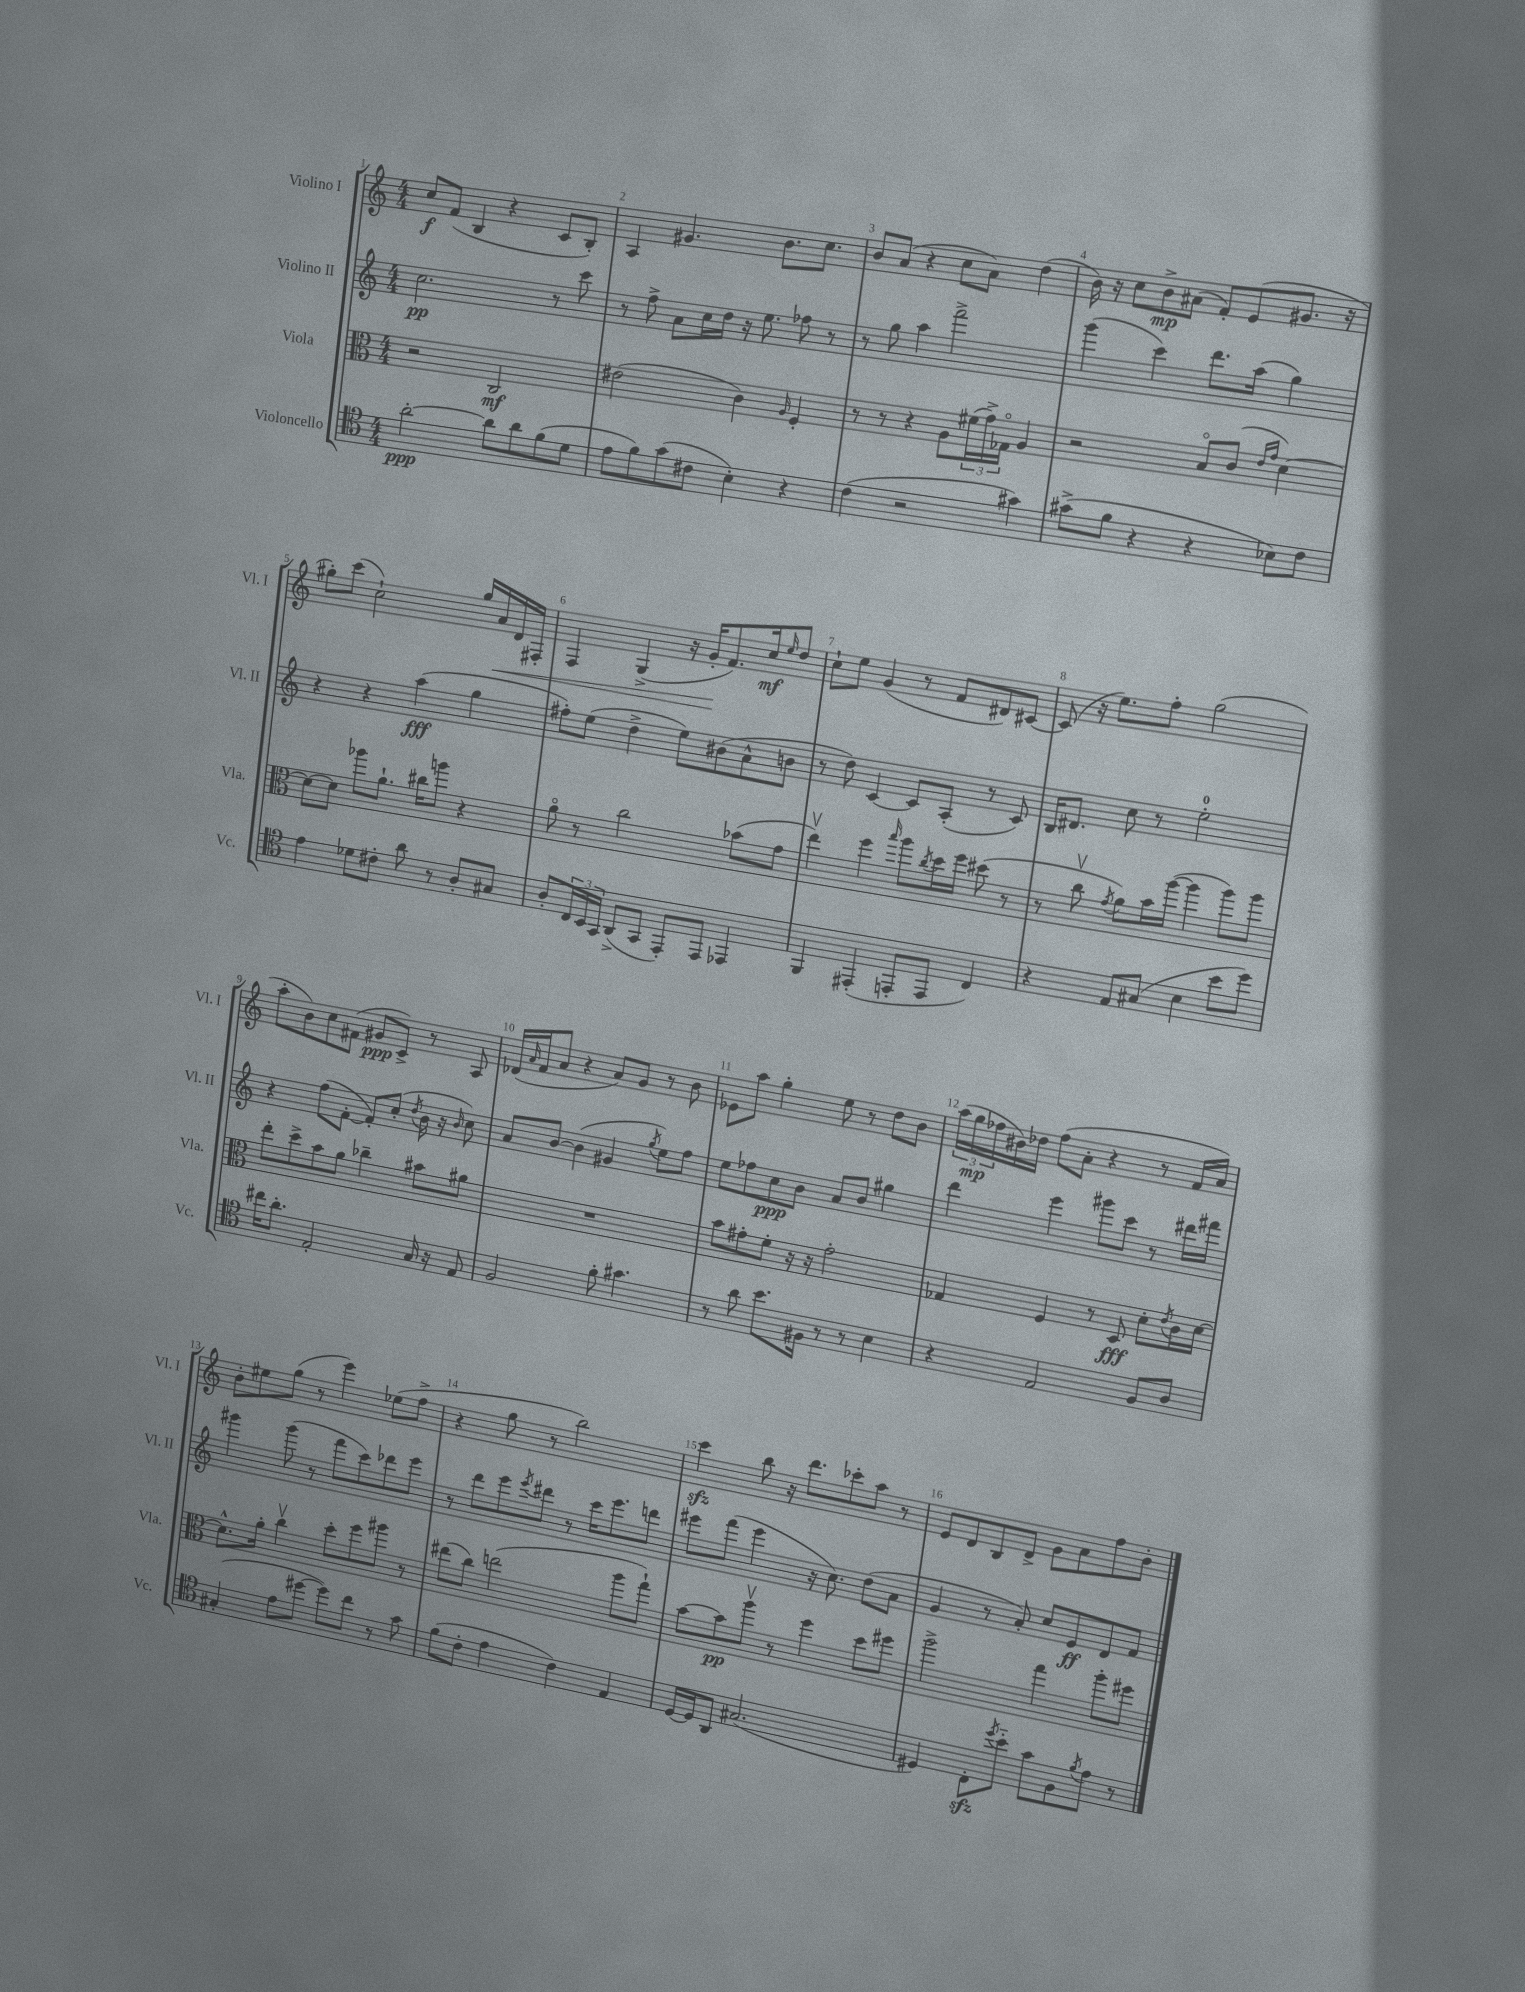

**kern	**kern	**kern	**kern
*staff4	*staff3	*staff2	*staff1
*clefC4	*clefC3	*clefG2	*clefG2
*k[]	*k[]	*k[]	*k[]
*M4/4	*M4/4	*M4/4	*M4/4
[2a'	2r	2.cc	8cc
.	.	.	(8f
.	.	.	4B
8a]	2C	.	4r
8a	.	.	.
(8f	.	8r	8c
8d	.	8ccc	8B')
=	=	=	=
8e	(2e#	8r	4A
8f)	.	8ff^	.
(8g	.	8a	4.g#
8c#	.	16cc	.
.	.	16dd	.
4B')	4c)	16r	.
.	.	8.ee	.
.	.	.	8.b
.	16qqA	.	.
4r	4F'	8ff-	.
.	.	.	8.cc
.	.	8r	.
=	=	=	=
(4c	8r	8r	8b
.	8r	8gg	(8a
2r	4r	4aa	4r
.	8A	2fff^	8cc
.	(24f#	.	8a)
.	24g^)	.	.
.	24G-o	.	.
4g#)	4A	.	(4dd
=	=	=	=
(8g#^	2r	(4ggg	16b)
.	.	.	16r
8f	.	.	8cc
4r	.	4ccc)	8b^
.	.	.	(8a#
4r	8Bo	8.ddd	8f')
.	(8c	.	(8e
.	.	(16aa	.
.	16qqe	.	.
.	16qqg	.	.
8B-)	[4d)	4gg)	8.g#
8c	.	.	.
.	.	.	16r
=	=	=	=
4e	8d_	4r	8gg#')
.	8d]	.	(8ccc
8d-	8aa-	4r	2cc`)
8c#'	8.a`	.	.
8a	.	(4aa	.
.	16cc#	.	.
8r	8aa	.	.
8A'	4r	4gg	16gg#
.	.	.	16a
8G#	.	.	16d
.	.	.	16F#'
=	=	=	=
8A'	8ao	8ff#')	4F
24C	8r	(8ee	.
24BB	.	.	.
24GG	.	.	.
(8AA^	2cc	4dd^	(4G^
8GG	.	.	.
8EE')	.	8ee)	16r
.	.	.	16g'
8EE	.	(8b#	8.f)
4EE-	(8b-	8a^^	.
.	.	.	16cc
.	.	.	16qqee
.	8g	8b	8dd
=	=	=	=
4FF	4eev)	8r	8cc`
.	.	8dd)	8ee
(4EE#'	4ff	[4c	(4g
.	16qqbb	.	.
8EE'	8aa	8c]	8r
.	8qcc	.	.
8EE	16dd	(8A'	8f
.	16ff	.	.
4C)	(8dd#	8r	8d#)
.	8r	8c)	[8c#
=	=	=	=
4r	8r	16B	(8c#]
.	.	8.d#	.
.	8ccv	.	16r
.	.	.	8.ee)
.	8qg	.	.
8E	8a)	8cc	.
(8G#	16b	8r	8ff'
.	([16aa	.	.
4B	4aa]	2ee'	(2gg
8b	8aa)	.	.
8dd)	8aa	.	.
=	=	=	=
16cc#	8ee'	4r	8aa'
8.a'	.	.	.
.	8dd^	.	8b)
2E'	8b	(8ff	8cc
.	8a	[8f'	(8f#
.	4cc-~	8f'])	8g#
.	.	(8cc'	8c^)
.	.	8qdd	.
16G	8b#	16b	8r
16r	.	16r	.
.	.	16qqb	.
8E	8a#	8cc)	8A
=	=	=	=
2F	1r	8a	(16d-
.	.	.	16qqa
.	.	.	16f
.	.	[8b	8a
.	.	(4b]	4r
8f'	.	4g#	8a)
4.g#	.	.	8g
.	.	8qgg	.
.	.	8ee)	8r
.	.	8ff	8b
=	=	=	=
8r	8b	8ee	8e-
8a	8g#'	8ff-	8aa
8.b	8f'	8cc	4gg'
.	16r	8b	.
16F#	16r	.	.
8r	2g#'	8a	8ee
8r	.	8b	8r
4B	.	4gg#	8dd
.	.	.	8b
=	=	=	=
4r	4G-	4ddd	(24aa
.	.	.	24gg
.	.	.	24ff-
.	.	.	16b#)
.	.	.	16dd-
2E	4F	4eee	(8ff-
.	.	.	8a'
.	8r	8ggg#	4r
.	8D	8ccc	.
8F	8d'	8r	8r
.	8qe	.	.
8A	16c	16ddd#	16f
.	[16d	16fff#	16a)
=	=	=	=
(4G#'	8.d^^]	4ggg#	8b'
.	.	.	8ee#
.	16a'	.	.
8e	4ccv	(8ggg#	(8gg
[8dd#	.	8r	8r
8dd#])	8dd'	8fff	4eee)
8cc	8ff	8ccc)	.
8r	8aa#	8ddd-	(8ee-
8g	8r	8eee	8ff^
=	=	=	=
(8f	(8ee#	8r	4r
8c'	8cc)	8ddd	.
4e	(2ee	8eee	8gg
.	.	8qeee	.
.	.	8ddd#	8r
4c)	.	8r	2bb)
.	.	16ccc	.
.	.	8.eee	.
4E	8aa	.	.
.	8gg`)	8ddd	.
=	=	=	=
[16D	[8b	8eee#	4ccc
16D]	.	.	.
8AA	8b]	(8fff	.
(2.G#	8aav	4eee#	8bb
.	8r	.	16r
.	.	.	8.ddd
.	4ff	16r	.
.	.	8.cc)	.
.	.	.	8ccc-'
.	8dd	(8dd	8aa
.	8ff#	8a	8r
=	=	=	=
4D#)	2aa^	4g	8e
.	.	.	8d
8C'	.	8r	8B
8qdd	.	.	.
8b'~	.	8a')	8d^
8g	4gg	8cc	8g
8F	.	8e	8a
8qf	.	.	.
8e	8aa'	8d	8ff
8r	8ff#	8f	8b'
==	==	==	==
*-	*-	*-	*-
